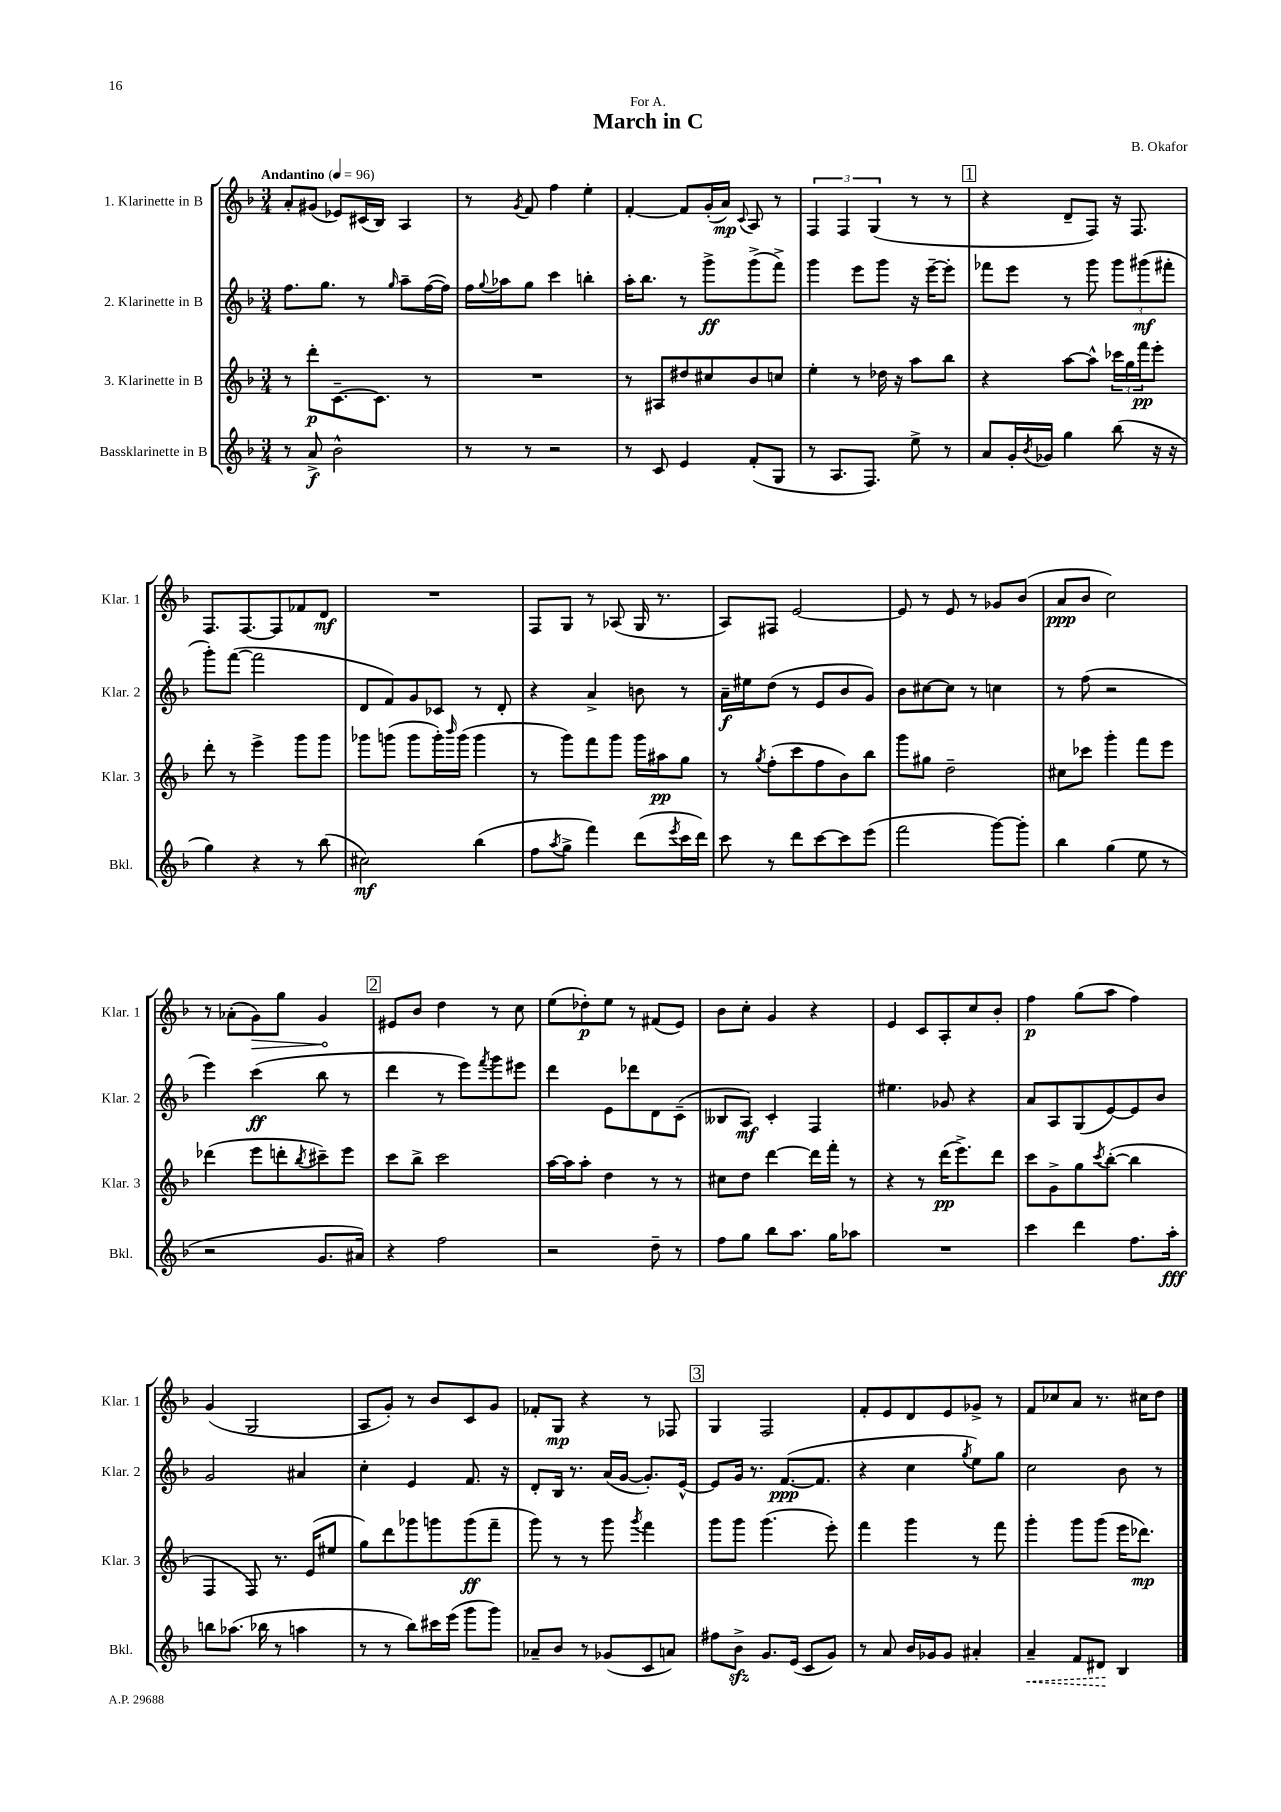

**kern	**dynam	**kern	**dynam	**kern	**dynam	**kern	**dynam
*part4	*part4	*part3	*part3	*part2	*part2	*part1	*part1
*staff4	*staff4	*staff3	*staff3	*staff2	*staff2	*staff1	*staff1
*I"Bassklarinette in B	*	*I"3. Klarinette in B	*	*I"2. Klarinette in B	*	*I"1. Klarinette in B	*
*I'Bkl.	*	*I'Klar. 3	*	*I'Klar. 2	*	*I'Klar. 1	*
*clefG2	*	*clefG2	*	*clefG2	*	*clefG2	*
*k[b-]	*	*k[b-]	*	*k[b-]	*	*k[b-]	*
*M3/4	*	*M3/4	*	*M3/4	*	*M3/4	*
*MM96	*	*MM96	*	*MM96	*	*MM96	*
=1	=1	=1	=1	=1	=1	=1	=1
!	!	!	!	!	!	!LO:TX:a:B:t=Andantino	!
8r	.	8r	.	8.ff\L	.	8a'/L	.
8a^/	f	8ddd'\L	p	.	.	(8g#X/J	.
.	.	.	.	8.gg\J	.	.	.
2b-^^\	.	[8.c~\	.	.	.	8e-X/L)	.
.	.	.	.	8r	.	(16c#X/L	.
.	.	8.c\J]	.	.	.	16B-/JJ)	.
.	.	.	.	16qqgg/	.	.	.
.	.	.	.	8aa~\L	.	4A/	.
.	.	8r	.	([16ff\L	.	.	.
.	.	.	.	16ff\JJ])	.	.	.
=2	=2	=2	=2	=2	=2	=2	=2
8r	.	2.r	.	16ff\LL	.	8r	.
.	.	.	.	8qqgg/	.	.	.
.	.	.	.	16aa-X\J	.	.	.
.	.	.	.	.	.	8qg/	.
8r	.	.	.	8gg\J	.	8f/	.
2r	.	.	.	4ccc\	.	4ff\	.
.	.	.	.	4bbn'\	.	4ee'\	.
=3	=3	=3	=3	=3	=3	=3	=3
8r	.	8r	.	16aa'\KL	.	[4f'/	.
.	.	.	.	8.bb-\J	.	.	.
8c/	.	8A#X/L	.	.	.	.	.
4e/	.	8dd#X/	.	8r	.	8f/L]	.
.	.	8cc#X/	.	8ggg^\L	ff	(16g'/L	.
.	.	.	.	.	.	16a/JJ)	mp
.	.	.	.	.	.	8qqc/	.
(8f'/L	.	8b-/	.	(8ggg^\	.	8A/	.
8G/J	.	8ccn/J	.	8fff^\J)	.	8r	.
=4	=4	=4	=4	=4	=4	=4	=4
8r	.	4ee'\	.	4ggg\	.	6F/	.
8.A/L	.	.	.	.	.	.	.
.	.	.	.	.	.	6F/	.
.	.	8r	.	8eee\L	.	.	.
8.F/J)	.	.	.	.	.	.	.
.	.	.	.	.	.	(6G/	.
.	.	16dd-X\	.	8ggg\J	.	.	.
.	.	16r	.	.	.	.	.
8ee^\	.	8aa\L	.	16r	.	8r	.
.	.	.	.	[16eee~\KL	.	.	.
8r	.	8bb-\J	.	8eee'\J]	.	8r	.
!!LO:REH:place=s1:t=1
=5	=5	=5	=5	=5	=5	=5	=5
8a/L	.	4r	.	8fff-X\L	.	4r	.
16g'/L	.	.	.	8eee\J	.	.	.
8qb-/	.	.	.	.	.	.	.
16g-X/JJ	.	.	.	.	.	.	.
4gg\	.	[8aa\L	.	8r	.	8d~/L	.
.	.	8aa^^\J]	.	8ggg\	.	8F/J)	.
(8bb-\	.	24ccc-X\LL	.	12ggg\L	.	16r	.
.	.	24gg\	.	.	.	.	.
.	.	.	.	.	.	8.F/	.
.	.	24fff\J	pp	(12ggg#X\	mf	.	.
16r	.	8eee'\J	.	.	.	.	.
.	.	.	.	12fff#X'\J	.	.	.
16r	.	.	.	.	.	.	.
!!LO:LB:g=z
=6	=6	=6	=6	=6	=6	=6	=6
4gg\)	.	8ddd'\	.	8ggg'\L)	.	8.F/L	.
.	.	8r	.	([8fff\J	.	.	.
.	.	.	.	.	.	[8.F/	.
4r	.	4eee^\	.	2fff\]	.	.	.
.	.	.	.	.	.	8F/]	.
8r	.	8ggg\L	.	.	.	8f-X/	.
(8bb-\	.	8ggg\J	.	.	.	8d/J	mf
=7	=7	=7	=7	=7	=7	=7	=7
2cc#X\)	mf	8ggg-X\L	.	8d/L	.	2.r	.
.	.	(8gggn\J	.	8f/)	.	.	.
.	.	8ggg\L	.	8g/	.	.	.
.	.	16ggg'\L)	.	8c-X/J	.	.	.
.	.	16qqbbb-/	.	.	.	.	.
.	.	(16ggg\JJ	.	.	.	.	.
(4bb-\	.	4ggg\	.	8r	.	.	.
.	.	.	.	8d'/	.	.	.
=8	=8	=8	=8	=8	=8	=8	=8
8ff\L	.	8r	.	4r	.	8F/L	.
8qaa/	.	.	.	.	.	.	.
8gg^\J	.	8ggg\L)	.	.	.	8G/J	.
4fff\)	.	8fff\	.	4a^/	.	8r	.
.	.	8ggg\J	.	.	.	(8A-X/	.
(8ddd\L	.	16ggg\LL	.	8bn\	.	16G/	.
.	.	16aa#X\J	pp	.	.	8.r	.
8qeee/	.	.	.	.	.	.	.
16ccc\L	.	8gg\J	.	8r	.	.	.
16ddd\JJ)	.	.	.	.	.	.	.
=9	=9	=9	=9	=9	=9	=9	=9
8ccc\	.	8r	.	16a~\LL	f	8A/L)	.
.	.	.	.	16ee#X\J	.	.	.
.	.	8qgg/	.	.	.	.	.
8r	.	(8ff'\L	.	(8dd\J	.	8F#X/J	.
8ddd\L	.	8ccc\	.	8r	.	[2e/	.
[8ccc\	.	8ff\	.	8e/L	.	.	.
8ccc\]	.	8b-\)	.	8b-/	.	.	.
(8eee\J	.	8bb-\J	.	8g/J)	.	.	.
=10	=10	=10	=10	=10	=10	=10	=10
2fff\	.	8ggg\L	.	8b-\L	.	8e/]	.
.	.	8gg#X\J	.	[8cc#X\	.	8r	.
.	.	2dd~\	.	8cc#\J]	.	8e/	.
.	.	.	.	8r	.	8r	.
[8ggg\L)	.	.	.	4ccn\	.	8g-X/L	.
8ggg'\J]	.	.	.	.	.	(8b-/J	.
=11	=11	=11	=11	=11	=11	=11	=11
4bb-\	.	8cc#X\L	.	8r	.	8a/L	ppp
.	.	8ccc-X\J	.	(8ff\	.	8b-/J	.
(4gg\	.	4ggg'\	.	2r	.	2cc\)	.
8ee\	.	8fff\L	.	.	.	.	.
8r	.	8eee\J	.	.	.	.	.
!!LO:LB:g=z
=12	=12	=12	=12	=12	=12	=12	=12
2r	.	(4ddd-X\	.	4eee\)	.	8r	.
.	.	.	.	.	.	(8a-X'\L	.
!	!	!	!	!	!	!	!LO:HP:b
.	.	8eee\L	.	(4ccc\	ff	8g\)	>
.	.	8dddn'\	.	.	.	8gg\J	.
.	.	8qbb-/	.	.	.	.	.
8.g/L	.	8ccc#X~\)	.	8bb-\	.	4g/	.
.	.	8eee\J	.	8r	.	.	.
16a#X/Jk)	.	.	.	.	.	.	.
.	.	.	.	.	.	.	]
!!LO:REH:place=s1:t=2
=13	=13	=13	=13	=13	=13	=13	=13
4r	.	8ccc\L	.	4ddd\	.	8e#X/L	.
.	.	8bb-^\J	.	.	.	8b-/J	.
2ff\	.	2ccc\	.	8r	.	4dd\	.
.	.	.	.	8eee\L)	.	.	.
.	.	.	.	8qfff/	.	.	.
.	.	.	.	8ggg\	.	8r	.
.	.	.	.	8eee#X\J	.	8cc\	.
=14	=14	=14	=14	=14	=14	=14	=14
2r	.	[16aa\LL	.	4ddd\	.	(8ee\L	.
.	.	16aa\J]	.	.	.	.	.
.	.	8aa'\J	.	.	.	8dd-X'\)	p
.	.	4dd\	.	8e\L	.	8ee\J	.
.	.	.	.	8ddd-X\	.	8r	.
8dd~\	.	8r	.	8d\	.	(8f#X/L	.
8r	.	8r	.	(8c~\J	.	8e/J)	.
=15	=15	=15	=15	=15	=15	=15	=15
8ff\L	.	8cc#X\L	.	8B--X/L	.	8b-\L	.
8gg\J	.	8dd\J	.	8A/J)	mf	8cc'\J	.
8bb-\L	.	[4ddd\	.	4c'/	.	4g/	.
8.aa\J	.	.	.	.	.	.	.
.	.	16ddd\LL]	.	4F/	.	4r	.
16gg\KL	.	16fff'\JJ	.	.	.	.	.
8aa-X\J	.	8r	.	.	.	.	.
=16	=16	=16	=16	=16	=16	=16	=16
2.r	.	4r	.	4.ee#X\	.	4e/	.
.	.	8r	.	.	.	8c/L	.
.	.	(16ddd\KL	pp	8g-X/	.	8A'/	.
.	.	8.eee^\)	.	.	.	.	.
.	.	.	.	4r	.	8cc/	.
.	.	8ddd\J	.	.	.	8b-'/J	.
=17	=17	=17	=17	=17	=17	=17	=17
4ccc\	.	8ccc\L	.	8a/L	.	4ff\	p
.	.	8g^\	.	8A/	.	.	.
4ddd\	.	8gg\	.	(8G/	.	(8gg\L	.
.	.	8qccc/	.	.	.	.	.
.	.	([8bb-'\J	.	[8e/)	.	8aa\J	.
8.ff\L	.	4bb-\]	.	8e/]	.	4ff\)	.
.	.	.	.	8b-/J	.	.	.
16aa'\Jk	fff	.	.	.	.	.	.
!!LO:LB:g=z
=18	=18	=18	=18	=18	=18	=18	=18
8bbn\L	.	4F/	.	2g/	.	(4g/	.
(8.aa-X\J	.	.	.	.	.	.	.
.	.	8F/)	.	.	.	2G/	.
16bb-X\	.	.	.	.	.	.	.
8r	.	8.r	.	.	.	.	.
4aan\	.	.	.	4a#X/	.	.	.
.	.	(16e/KL	.	.	.	.	.
.	.	8ee#X/J	.	.	.	.	.
=19	=19	=19	=19	=19	=19	=19	=19
8r	.	8gg\L)	.	4cc'\	.	8A/L	.
8r	.	8ddd\	.	.	.	8g'/J)	.
8bb-\L)	.	8ggg-X\	.	4e/	.	8r	.
16ccc#X\L	.	8gggn\	.	.	.	8b-/L	.
(16eee\JJ	.	.	.	.	.	.	.
8ggg\L	.	(8ggg\	ff	8.f/	.	8c/	.
8ggg\J)	.	8fff~\J	.	.	.	8g/J	.
.	.	.	.	16r	.	.	.
=20	=20	=20	=20	=20	=20	=20	=20
8a-X~/L	.	8ggg\)	.	8d'/L	.	8f-X'/L	.
8b-/J	.	8r	.	16B-/Jk	.	8G/J	mp
.	.	.	.	8.r	.	.	.
8r	.	8r	.	.	.	4r	.
(8g-X/L	.	8ggg\	.	(16a/LL	.	.	.
.	.	.	.	[16g/JJ	.	.	.
.	.	8qggg/	.	.	.	.	.
8c/	.	4fff\	.	8.g'/L])	.	8r	.
8an/J)	.	.	.	.	.	8F-X/	.
.	.	.	.	[16e^^/Jk	.	.	.
!!LO:REH:place=s1:t=3
=21	=21	=21	=21	=21	=21	=21	=21
8ff#X\L	.	8ggg\L	.	8e/L]	.	4G/	.
8b-zz^\J	.	8ggg\J	.	16g/Jk	.	.	.
.	.	.	.	8.r	.	.	.
8.g/L	.	(4.ggg\	.	.	.	2F/	.
.	.	.	.	([8.f/L	ppp	.	.
(16e/Jk	.	.	.	.	.	.	.
8c/L	.	.	.	.	.	.	.
.	.	.	.	8.f/J]	.	.	.
8g/J)	.	8eee'\)	.	.	.	.	.
=22	=22	=22	=22	=22	=22	=22	=22
8r	.	4fff\	.	4r	.	8f'/L	.
8a/	.	.	.	.	.	8e/	.
16b-/LL	.	4ggg\	.	4cc\	.	8d/	.
16g-X/J	.	.	.	.	.	.	.
8g-/J	.	.	.	.	.	8e/	.
.	.	.	.	8qgg/	.	.	.
4a#X'/	.	8r	.	8ee\L)	.	8g-X^/J	.
.	.	8fff\	.	8gg\J	.	8r	.
=23	=23	=23	=23	=23	=23	=23	=23
!	!LO:HP:b	!	!	!	!	!	!
4a~/	<	4ggg'\	.	2cc\	.	8f/L	.
.	.	.	.	.	.	8cc-X/	.
8f/L	.	8ggg\L	.	.	.	8a/J	.
8d#X/J	.	(8ggg\J	.	.	.	8.r	.
4B-/	[	16eee\KL	.	8b-\	.	.	.
.	.	8.ddd-X\J)	mp	.	.	16cc#X\KL	.
.	.	.	.	8r	.	8dd\J	.
==	==	==	==	==	==	==	==
*-	*-	*-	*-	*-	*-	*-	*-
